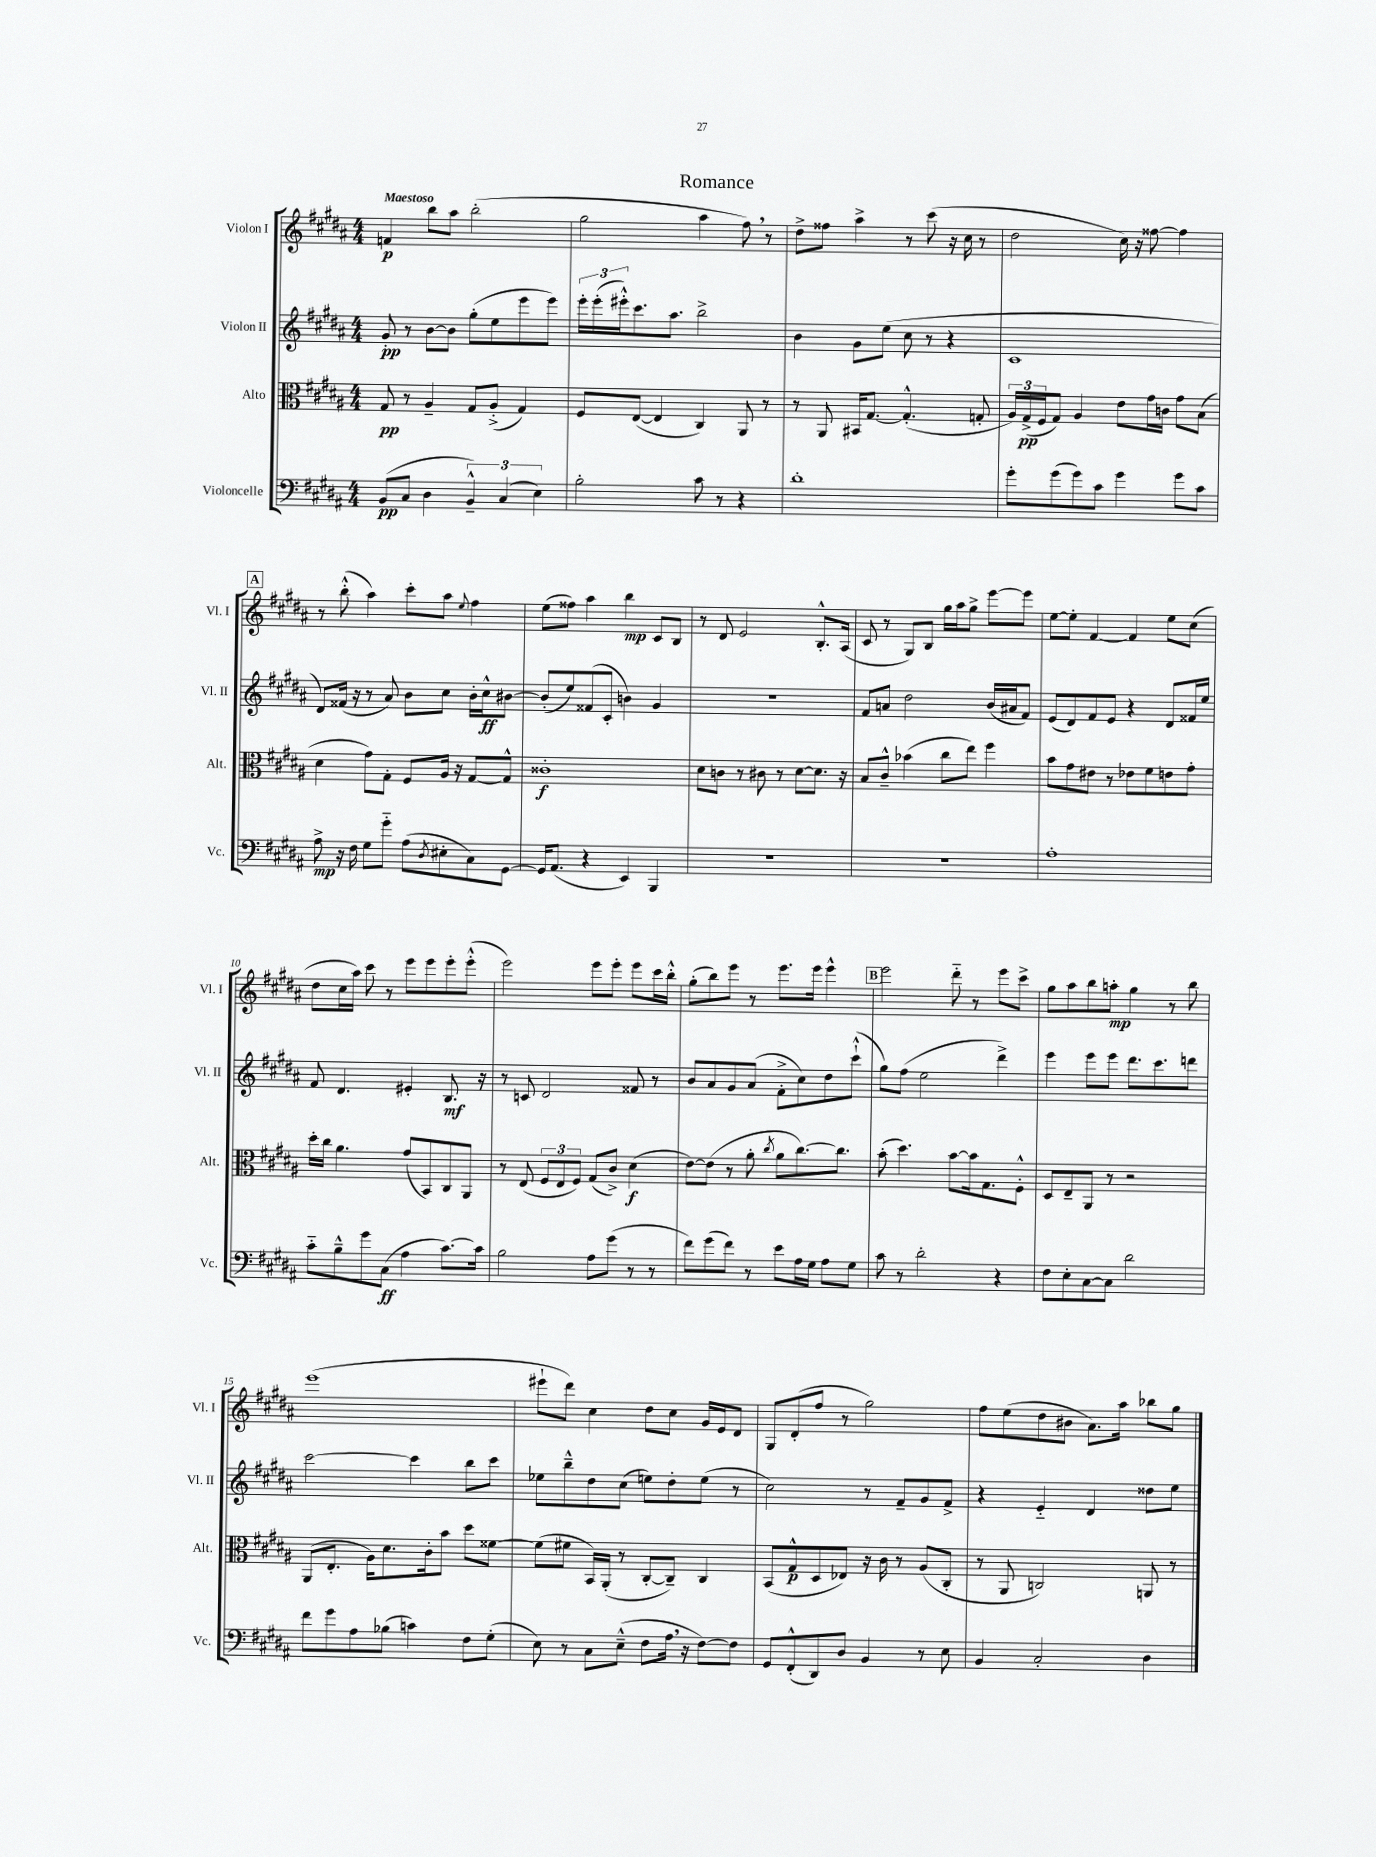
\header { title = "Romance" }
<<
\new StaffGroup <<
\new Staff = "s0" \with { instrumentName = "Violon I" shortInstrumentName = "Vl. I" } {
    \clef treble \key b \major \numericTimeSignature \time 4/4 \tempo "Maestoso"
    f'4\p b''8 ais''8 b''2-.( |
    gis''2 ais''4 fis''8) \breathe r8 |
    dis''8-> fisis''8 ais''4-> r8 cis'''8( r16 cis''16 r8 |
    dis''2 cis''16) r16 fisis''8~ fisis''4 |
    \mark \markup { \box "A" } r8 b''8-.-^( ais''4) cis'''8-. ais''8 \appoggiatura { e''8 } fis''4 |
    e''8( fisis''8) ais''4 b''4\mp cis'8 b8 |
    r8 dis'8 e'2 b8.-.-^ ais16( |
    cis'8 r8 gis8) b8 gis''16 ais''16 gis''8-> e'''8~ e'''8 |
    e''8~ e''8-. fis'4~ fis'4 e''8 cis''8( |
    dis''8 cis''16 ais''16) cis'''8 r8 e'''8 e'''8 e'''8-. e'''8-.-^( |
    e'''2) e'''8 e'''8-. e'''8 cis'''16 b''16-.-^ |
    gis''8-.( b''8) e'''8 r8 e'''8. e'''16 e'''4-^ |
    \mark \markup { \box "B" } e'''2 dis'''8-_ r8 e'''8 cis'''8-> |
    gis''8 ais''8 b''8 a''8-.\mp gis''4 r8 b''8 |
    e'''1( |
    eis'''8-! dis'''8) cis''4 dis''8 cis''8 gis'16 e'16 dis'8 |
    gis8 dis'8-.( fis''8 r8 gis''2) |
    fis''8 e''8( dis''8 bis'8 ais'8.) ais''16 bes''8 gis''8 \bar "|." |
}
\new Staff = "s1" \with { instrumentName = "Violon II" shortInstrumentName = "Vl. II" } {
    \clef treble \key b \major \numericTimeSignature \time 4/4
    gis'8-.\pp r8 b'8~ b'8 gis''8-.( e''8 e'''8 e'''8) |
    \tuplet 3/2 { e'''16-. e'''16-.( eis'''16-.-^) } cis'''8. ais''8. b''2-> |
    b'4 gis'8 e''8( cis''8 r8 r4 |
    cis'1 |
    \mark \markup { \box "A" } dis'8) fisis'16( r16 r8 ais'8) b'8 cis''8 b'16-. cis''16-^\ff bis'8~ |
    bis'8-.( e''8) fisis'8( cis'8-. b'4) gis'4 |
    R1 |
    fis'8 a'8 dis''2 b'16( ais'16 fis'8) |
    e'8( dis'8) fis'8 e'8 r4 dis'8 fisis'16 e''16 |
    fis'8 dis'4. eis'4-. b8.\mf r16 |
    r8 c'8 dis'2 fisis'8 r8 |
    b'8 ais'8 gis'8 ais'8( fis'8-.-> cis''8) dis''8 cis'''8-!-^( |
    \mark \markup { \box "B" } gis''8) fis''8( e''2 dis'''4->) |
    e'''4 e'''8 e'''8 dis'''8. cis'''8. d'''8 |
    cis'''2~ cis'''4 b''8 cis'''8 |
    ees''8 b''8---^ dis''8 cis''8( e''8) dis''8-. e''8( r8 |
    cis''2) r8 fis'8-- gis'8 fis'8-> |
    r4 e'4-_ dis'4 disis''8 e''8 \bar "|." |
}
\new Staff = "s2" \with { instrumentName = "Alto" shortInstrumentName = "Alt." } {
    \clef alto \key b \major \numericTimeSignature \time 4/4
    gis8\pp r8 ais4-- gis8 ais8-.->( gis4) |
    fis8 e8~( e4 cis4) ais,8 r8 |
    r8 ais,8 bis,16 gis8.~ gis4.-.-^( g8-. |
    \tuplet 3/2 { ais16) gis16->\pp( fis16 } gis8) ais4 e'8 gis'16 c'16 gis'8 b8( |
    \mark \markup { \box "A" } dis'4 gis'8) gis8-. fis8 ais16 r16 gis8~ gis8-^ |
    cisis'1-.\f |
    dis'8 c'8 r8 cis'8 r8 dis'8~ dis'8. r16 |
    b8 cis'8---^ bes'4( cis''8 e''8) fis''4 |
    b'8 gis'8 eis'8 r8 ees'8 fis'8 e'8 gis'8-. |
    dis''16-. cis''16 ais'4. gis'8( b,8) cis8 ais,8 |
    r8 e8( \tuplet 3/2 { fis8 e8 fis8) } gis8( cis'8->) dis'4\f( |
    e'8~) e'8( r8 ais'8-. \acciaccatura { cis''8 } ais'8 cis''8.~) cis''8. |
    \mark \markup { \box "B" } b'8-.( dis''4.) b'8~ b'16 gis8. fis8-.-^ |
    dis8 e8-- ais,8 r8 r2 |
    ais,8( e8.-. ais16) dis'8. cis'16-. b'8 dis''8 fisis'8~ |
    fisis'8( fis'8 b,16) ais,16-.( r8 cis8~-. cis8--) cis4 |
    b,8( gis8-^\p dis8 ees8) r16 cis'16 r8 ais8( cis8-. |
    r8 ais,8 c2) a,8 r8 \bar "|." |
}
\new Staff = "s3" \with { instrumentName = "Violoncelle" shortInstrumentName = "Vc." } {
    \clef bass \key b \major \numericTimeSignature \time 4/4
    b,8\pp( cis8 dis4 \tuplet 3/2 { b,4---^) cis4( e4) } |
    b2-. cis'8 r8 r4 |
    dis'1-. |
    gis'8-. gis'8( gis'8) cis'8 gis'4 gis'8 cis'8 |
    \mark \markup { \box "A" } ais8->\mp r16 fis16 gis8 gis'8-_ ais8( \acciaccatura { dis8 } eis8-. cis8) gis,8~ |
    gis,16 ais,8.( r4 e,4) b,,4 |
    R1 |
    R1 |
    ais1-. |
    cis'8-_ b8---^ gis'8 cis8\ff( ais4 cis'8.~) cis'16 |
    b2 ais8 gis'8( r8 r8 |
    fis'8) gis'8( fis'8) r8 e'8 ais16 gis16 ais8 gis8 |
    \mark \markup { \box "B" } cis'8 r8 dis'2-. r4 |
    fis8 e8-. cis8~ cis8 dis'2 |
    fis'8 gis'8 ais8 bes8( c'4) fis8 gis8-.( |
    e8) r8 cis8 e8---^( fis8 ais16 \breathe r16 fis8~) fis8 |
    gis,8 fis,8-.-^( dis,8) dis8 b,4 r8 e8 |
    b,4 cis2-. dis4 \bar "|." |
}
>>
>>
